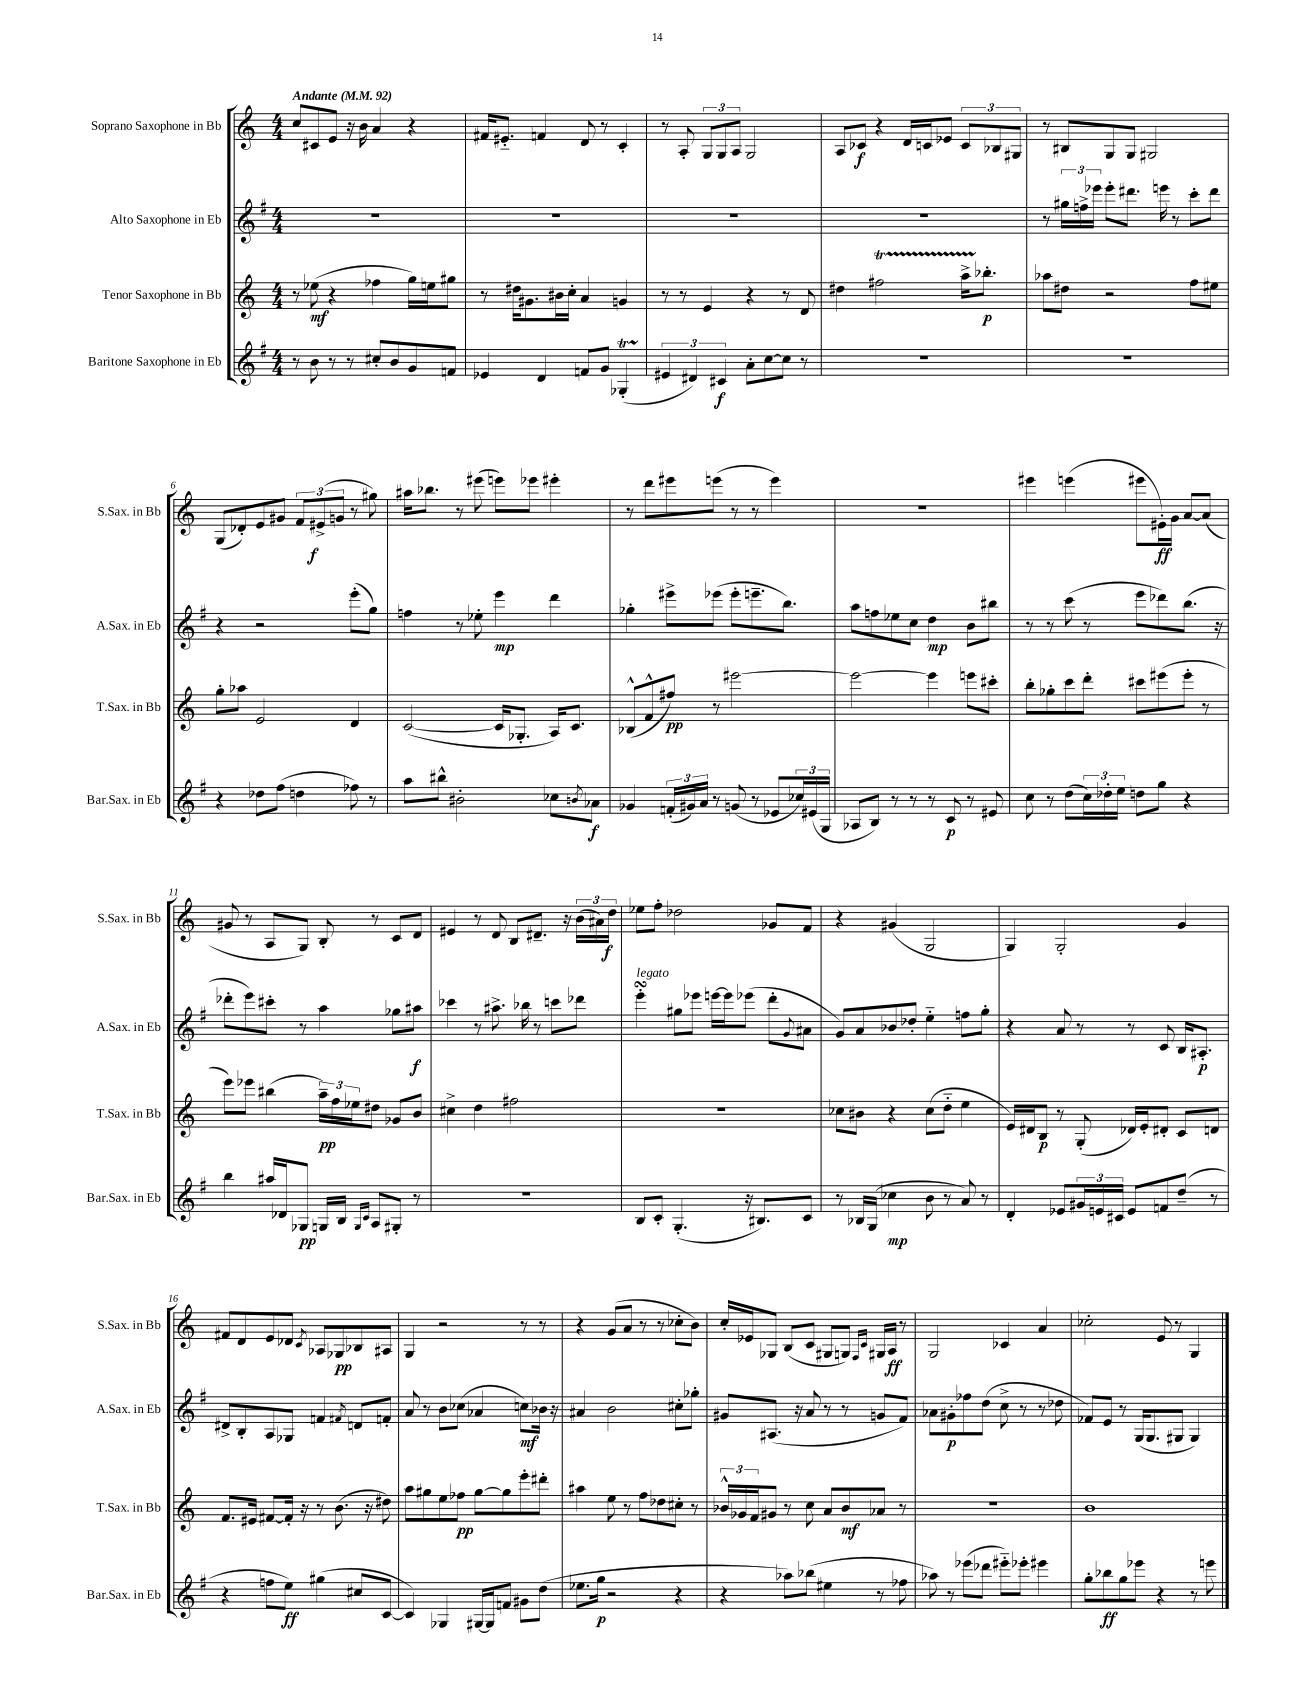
<<
\new StaffGroup <<
\new Staff = "s0" \with { instrumentName = "Soprano Saxophone in Bb" shortInstrumentName = "S.Sax. in Bb" } {
    \clef treble \key c \major \numericTimeSignature \time 4/4 \tempo "Andante" 4 = 92
    c''8 cis'8 e'8 r16 b'16 a'4 r4 |
    fis'16 eis'8.-_ f'4 d'8 r8 c'4-. |
    r8 a8-. \tuplet 3/2 { g8 g8 a8 } g2 |
    a8 ces'8\f r4 d'16 c'16 ees'8 \tuplet 3/2 { c'8 bes8 gis8 } |
    r8 bis8 g8 g8 gis2 |
    g8( des'8-.) e'8 gis'8 \tuplet 3/2 { f'8 eis'8->\f( g'8 } r8 gis''8) |
    ais''16 bes''8. r8 eis'''8( e'''8) ees'''8 eis'''4-. |
    r8 d'''8 eis'''8 e'''8( r8 r8 e'''4) |
    R1 |
    eis'''4 e'''4( eis'''8 eis'16-.\ff) g'16 a'8~ a'8( |
    gis'8 r8 a8 g8) b8-. r8 c'8 d'8 |
    eis'4 r8 d'8 b8 dis'8.-- r16 \tuplet 3/2 { b'16( ais'16) d''16\f } |
    ees''8 f''8-. des''2 ges'8 f'8 |
    r4 gis'4( g2 |
    g4) g2-. g'4 |
    fis'8 d'8 e'8 des'8 \acciaccatura { c'8 } aes8 ges8\pp bes8 ais8 |
    g4 r2 r8 r8 |
    r4 g'8( a'8 r8 r8 ces''8-. b'8) |
    c''16-. ees'16 ges8 b8( c'8 gis8 g8) \grace { f16 c'16 } gis16 a16\ff r8 |
    g2 ces'4 a'4 |
    ces''2-. e'8 r8 g4 \bar "|." |
}
\new Staff = "s1" \with { instrumentName = "Alto Saxophone in Eb" shortInstrumentName = "A.Sax. in Eb" } {
    \clef treble \key g \major \numericTimeSignature \time 4/4
    R1 |
    R1 |
    R1 |
    R1 |
    r8 \tuplet 3/2 { gis''16 f''16-> ees'''16 } ees'''8-. dis'''8. e'''16 r8 c'''8-. dis'''8 |
    r4 r2 e'''8-.( g''8) |
    f''4 r8 ees''8-. e'''4\mp d'''4 |
    ges''4-. eis'''8-> ees'''8( ees'''8-. e'''8.-- b''8.) |
    a''8 f''8 ees''8 c''8 d''4\mp b'8 bis''8 |
    r8 r8 c'''8( r8 e'''8 des'''8) b''8.( r16 |
    des'''8-. e'''8) cis'''8-. r8 a''4 ges''8 ais''8\f |
    ces'''4 r8 ais''8.-> bes''16 r8 c'''8 des'''8 |
    e'''4-.\turn^\markup { \italic "legato" } gis''8 ees'''8 e'''16~ e'''16 ees'''8( d'''8-. \appoggiatura { g'8 } ais'8 |
    g'8) a'8 bes'8 des''8-. e''4-_ f''8 g''8-. |
    r4 a'8 r8 r8 c'8 b16 ais8.-.\p |
    dis'8-> b8-. a8 ges8 f'4 \acciaccatura { fis'8 } d'8 f'8-. |
    a'8 r8 b'8 ces''8( aes'4 c''8\mf) bes'16 r16 |
    ais'4 b'2 cis''8-. ges''8-. |
    gis'8 ais8.( r16 a'8 r8 r8 g'8 fis'8) |
    aes'8 gis'8-.\p fes''8 d''8( c''8-> r8 r8 des''8 |
    fes'8) e'8 r8 g16( g8. gis8 gis4) \bar "|." |
}
\new Staff = "s2" \with { instrumentName = "Tenor Saxophone in Bb" shortInstrumentName = "T.Sax. in Bb" } {
    \clef treble \key c \major \numericTimeSignature \time 4/4
    r8 ees''8\mf( r4 fes''4 g''16) e''16 gis''8 |
    r8 dis''16 gis'8. bis'16 c''16-. a'4 g'4 |
    r8 r8 e'4 r4 r8 d'8 |
    dis''4 fis''2\startTrillSpan a''16-> bes''8.-.\stopTrillSpan\p |
    aes''8 dis''8 r2 f''8 eis''8 |
    g''8-. aes''8 e'2 d'4 |
    c'2~( c'16 ges8.-. a16) c'8. |
    bes8-^( f'8-^ fis''8\pp) r8 eis'''2~ |
    eis'''2~ eis'''4 e'''8 cis'''8-. |
    b''8-. ges''8-. c'''8 d'''8-. cis'''8 eis'''8( eis'''8-. r8 |
    e'''8) ees'''8 bis''4( \tuplet 3/2 { a''16--\pp) f''16 ees''16 } dis''8 ges'8 b'8 |
    cis''4-> d''4 fis''2 |
    r1 |
    ces''8 bis'8 r4 ces''8( d''8-_ e''4 |
    e'16) dis'16 b8\p r8 g8-.( des'16) e'16-. dis'8-. c'8 d'8 |
    f'8. eis'16 fis'8~ fis'16-. r16 r8 b'8.( r16 dis''8) |
    a''8 gis''8 e''8 fes''8\pp gis''8~ gis''8 e'''8-. dis'''8-. |
    ais''4 e''8 r8 f''8 des''8 cis''8-. r8 |
    \tuplet 3/2 { bes'16-^ ges'16 f'16 } gis'8 r8 c''8 a'8 bes'8\mf aes'8 r8 |
    R1 |
    b'1 \bar "|." |
}
\new Staff = "s3" \with { instrumentName = "Baritone Saxophone in Eb" shortInstrumentName = "Bar.Sax. in Eb" } {
    \clef treble \key g \major \numericTimeSignature \time 4/4
    r8 b'8 r8 r8 cis''8-. b'8 g'8 f'8 |
    ees'4 d'4 f'8 g'8 ges4-.\startTrillSpan( |
    \tuplet 3/2 { eis'4\stopTrillSpan dis'4) cis'4\f } a'8-. c''8~ c''8 r8 |
    R1 |
    R1 |
    r4 des''8 fis''8( d''4 fes''8) r8 |
    a''8 bis''8-^ bis'2-. ces''8 \acciaccatura { b'8 } aes'8\f |
    ges'4 \tuplet 3/2 { f'16-.( gis'16) a'16 } r8 g'8( r8 ees'8 \tuplet 3/2 { ces''16) eis'16( g16 } |
    aes8 b8) r8 r8 r8 c'8\p r8 eis'8 |
    c''8 r8 d''8( \tuplet 3/2 { c''16) des''16-. e''16 } d''8 g''8 r4 |
    b''4 ais''16 des'16 ges8\pp g16 b16 \grace { g16 c'16 } a8 gis8-. r8 |
    r1 |
    b8 c'8-. g4.-.( r16 bis8.) c'8 |
    r8 bes16 g16( ces''4\mp b'8 r8 a'8) r8 |
    d'4-. ees'8 \tuplet 3/2 { gis'16 e'16 cis'16 } e'8 f'8 d''8--( r8 |
    r4 f''8 e''8\ff) gis''4( cis''8 c'8~ |
    c'4) ges4 gis16~ gis16 f'8 gis'8 d''8( |
    ees''8. g''16\p r2 r4 |
    r4 aes''8) bes''8( eis''4 r8 fes''8 |
    aes''8) r8 ees'''8( des'''8 eis'''8-_) ees'''8-. eis'''4 |
    g''8-. bes''8\ff g''8 ees'''8 r4 r8 e'''8 \bar "|." |
}
>>
>>
